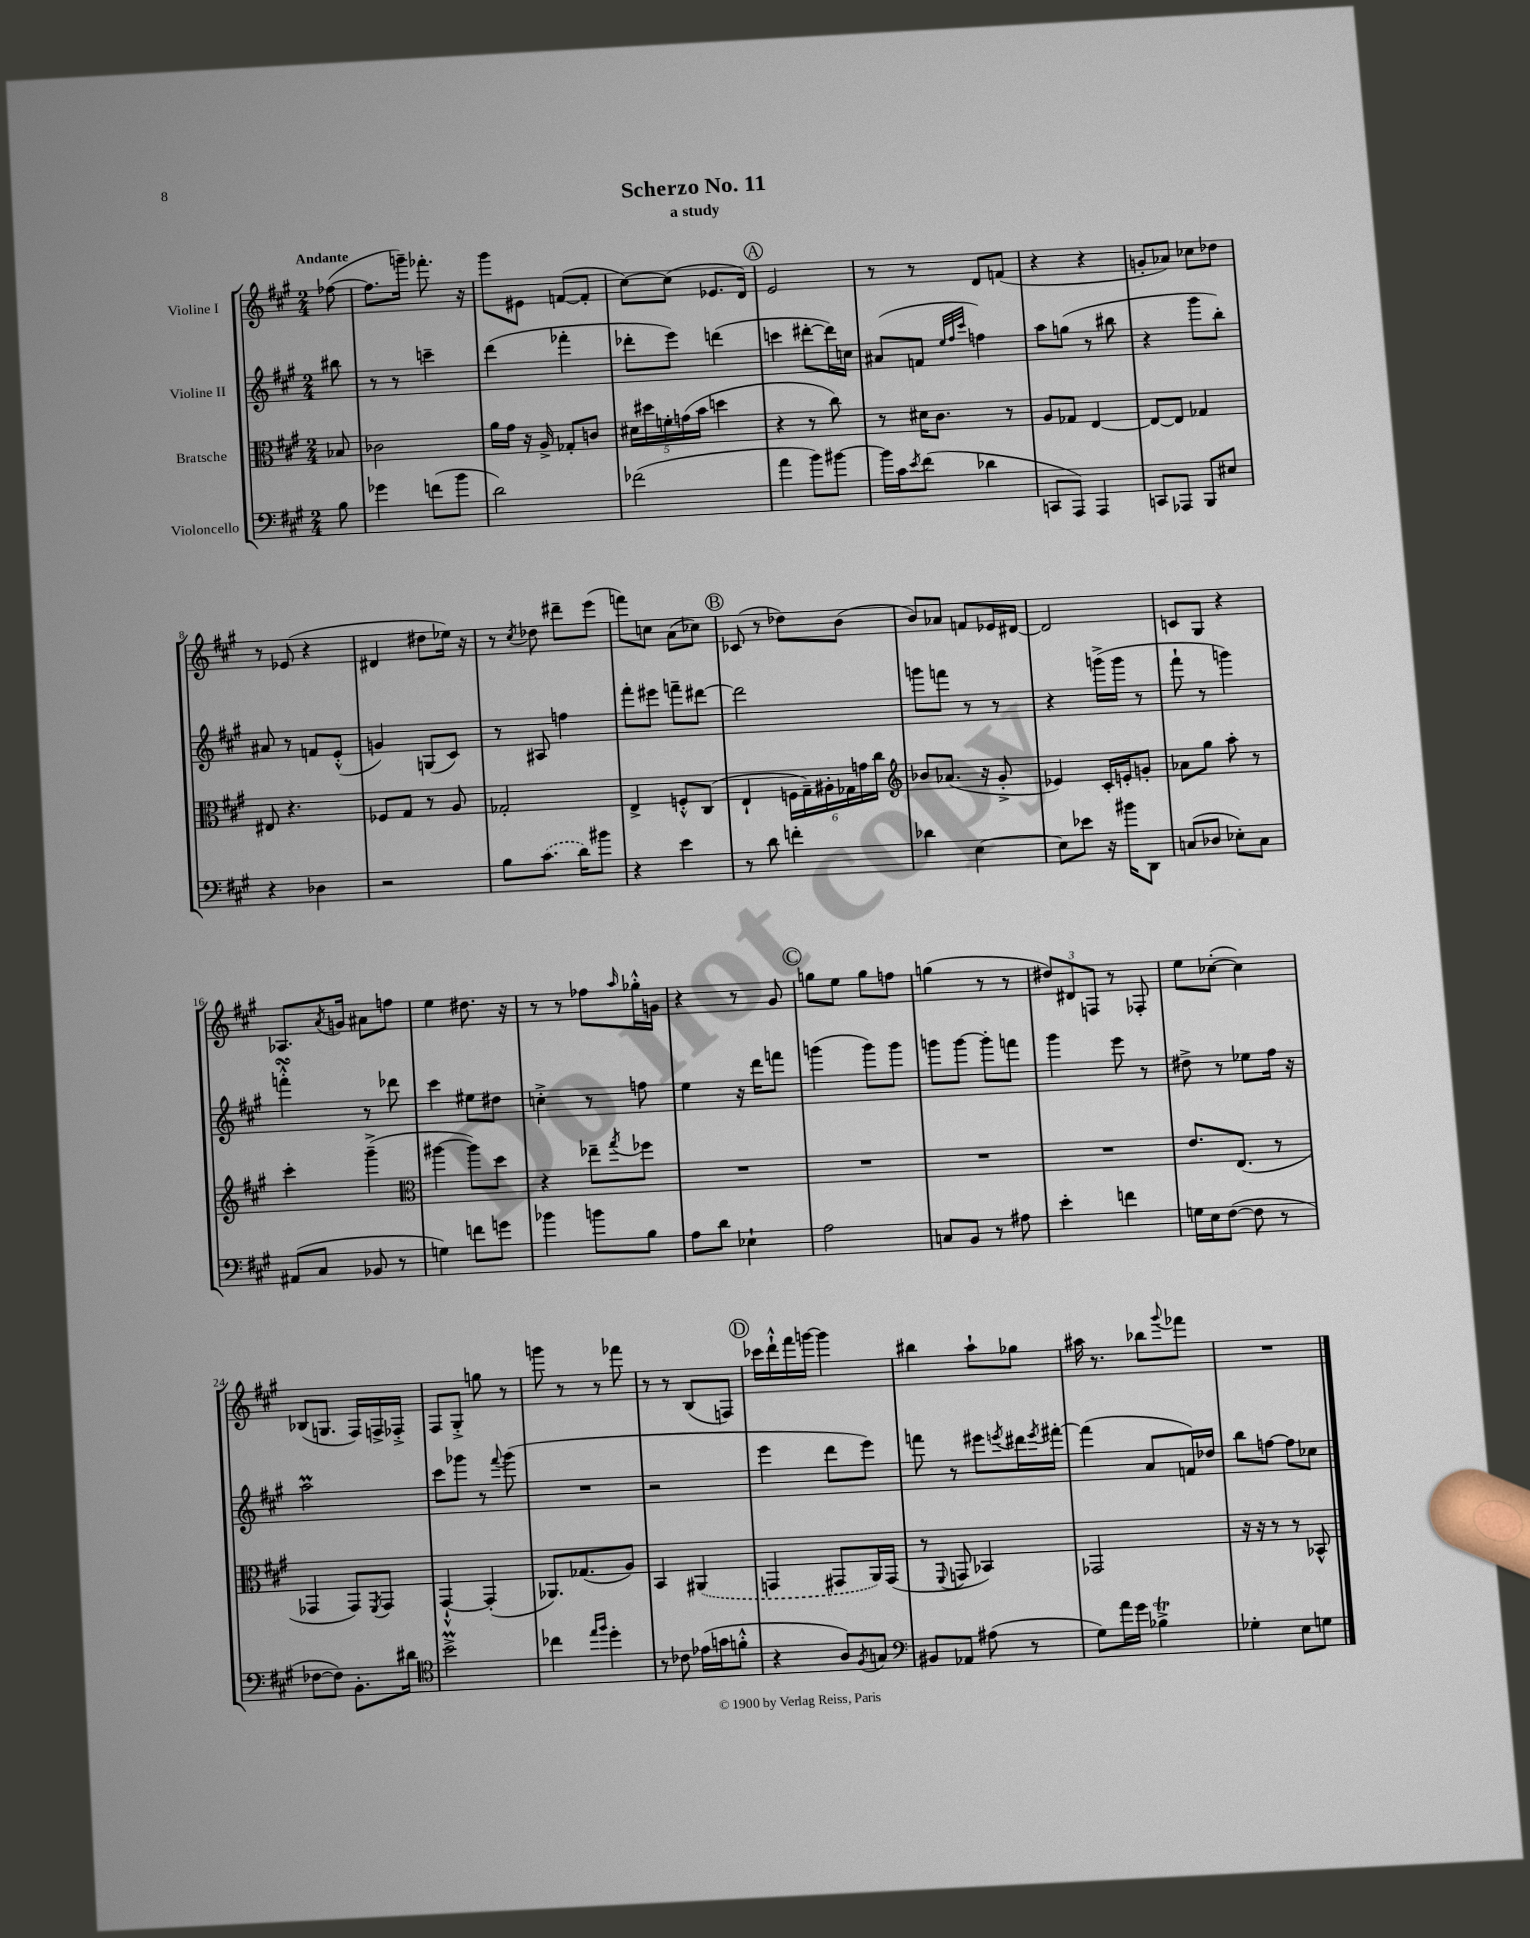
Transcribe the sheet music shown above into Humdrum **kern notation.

**kern	**kern	**kern	**kern
*staff4	*staff3	*staff2	*staff1
*clefF4	*clefC3	*clefG2	*clefG2
*k[f#c#g#]	*k[f#c#g#]	*k[f#c#g#]	*k[f#c#g#]
*M2/4	*M2/4	*M2/4	*M2/4
8B\	8B-/	8bb#\	([8ff-\
=	=	=	=
4g-\	2c-\	8r	8.ff-\]L
.	.	8r	.
.	.	.	16ggg~\Jk)
(8f\L	.	4ccc~\	8.fff-'\
8b\J	.	.	.
.	.	.	16r
=	=	=	=
2d\)	16a\LL	(4ddd\	8ggg#\L
.	16g#\JJ	.	.
.	16r	.	8e#\J
.	16A^/	.	.
.	8G-'/L	4fff-'\	([8f/L
.	8c/J	.	8f'/]J
=	=	=	=
(2f-\	20d#\LL	8ddd-'\L	[8cc#\L)
.	20dd#\	.	.
.	20f'\	.	.
.	.	8eee\J)	(8cc#\]J
.	(20g\	.	.
.	20b\JJ	.	.
.	4dd\	(4ddd\	8.e-/L
.	.	.	16d/Jk)
=	=	=	=
4a\	4r	4ccc\	2e/
8b\L)	8r	[8ddd#'\L	.
[8b#\J	8cc#\)	16ddd#\]L)	.
.	.	16cc\JJ	.
=	=	=	=
16b#\]LL	8r	(8a#/L	8r
16c#\J	.	.	.
8qe/	.	.	.
(8f#\J	16d#\LK	8f/J	8r
.	8.c#\J	.	.
.	.	32qqee/LLL	.
.	.	32qqff#/	.
.	.	32qqccc#/JJJ	.
4d-\	.	4ff\)	8d/L
.	8r	.	(8f/J
=	=	=	=
8CC/L	8A/L	8aa\L	4r
8AAA/J)	8G-/J	(8gg\J	.
4AAA/	[4E/	8r	4r
.	.	8bb#\	.
=	=	=	=
8CC/L	8E/_L	4r	8g'/L
8AAA-/J	8E/]J	.	8a-/J)
8BBB/L	4G-/	8ggg#\L	8cc-\L
8E#/J	.	8bb'\J)	8dd-\J
=	=	=	=
4r	8E#/	8a#/	8r
.	4.r	8r	(8e-/
4D-\	.	8f/L	4r
.	.	(8e'^^/J	.
=	=	=	=
2r	8F-/L	4g/)	4d#/
.	8G#/J	.	.
.	8r	(8G/L	8dd#\L
.	8A/	8c#/J)	16ee-\Jk)
.	.	.	16r
=	=	=	=
8B\L	2G-'/	8r	8r
.	.	.	8qcc#/
(8.c#\J	.	8A#/	8dd-\
.	.	4ff\	8ddd#~\L
16d\LK)	.	.	.
8b#\J	.	.	(8eee\J
=	=	=	=
4r	4E^/	8fff#'\L	8fff\L)
.	.	8eee#\J	8cc\J
4e\	8F'^^/L	8fff~\L	(8a\L
.	(8C#/J	[8ddd#\J	8cc-\J)
=	=	=	=
8r	4E`/	2ddd#\]	(8c-/
8d\	.	.	8r
4f'\	24F\LL	.	8dd-\L)
.	24G#~\)	.	.
.	24A#'\	.	.
.	24G-\	.	(8b\J
.	24g\	.	.
.	24cc#\JJ	.	.
=	=	=	=
*	*clefG2	*	*
4d-\	8b-/L	8ggg\L	8b/L)
.	(8.a-/J	8fff\J	8a-/J
[4E\	.	8r	8f/L
.	16r	.	.
.	8g#'^/	8r	16e-/L
.	.	.	[16d#/JJ
=	=	=	=
8E\]L	4e-/)	4r	2d#/]
8e-\J	.	.	.
16r	16c#'/LL	(16ggg^\LL	.
16b#\LK	16e'/J	16ggg\JJ	.
8DD\J	8g'/J	8r	.
=	=	=	=
(8C/L	8a-\L	8fff#`\	8c/L
8D-/J	8gg#\J	8r	8G#/J
8E-'\L)	8aa'\	4ggg\)	4r
8C\J	8r	.	.
=	=	=	=
(8AA#/L	4ccc#'\	4fff'^^\	8.A-/L
8C#/J	.	.	.
.	.	.	8qa/
.	.	.	16g/Jk
8BB-/	(4ggg#~^\	8r	8a#\L
8r	.	8ddd-\	8ff\J
=	=	=	=
*	*clefC3	*	*
4G\)	[4aa#\	4ccc#\	4ee\
8f\L	8aa#\]L)	8ee#\L	8.dd#\
8g\J	8dd\J	8dd#\J	.
.	.	.	16r
=	=	=	=
4b-\	4r	4cc'^\	8r
.	.	.	8r
8b\L	8ee-~\L	8r	8ff-\L
.	8qgg#/	.	16qqaa/
8B\J	8ff-\J	8ff\	16gg-'^^\L
.	.	.	16g\JJ
=	=	=	=
8A\L	2r	4ee\	4r
8d\J	.	.	.
4E-`\	.	16r	8r
.	.	16ddd\LK	.
.	.	8fff\J	8g#/
=	=	=	=
2A\	2r	(4ggg\	8gg\L
.	.	.	8ee\J
.	.	8ggg\L)	8gg\L
.	.	8ggg\J	8ff\J
=	=	=	=
8C/L	2r	8ggg\L	(4gg\
8BB/J	.	[8ggg\J	.
8r	.	8ggg'\]L	8r
8A#\	.	8fff\J	8r
=	=	=	=
4e'\	2r	4ggg#\	12dd#/L)
.	.	.	12d#/
.	.	.	12F/J
4f\	.	8eee\	8r
.	.	8r	8F-'/
=	=	=	=
16G\LL	8.e/L	8dd#^\	8ee\L
16E\J	.	.	.
([8F#\J	.	8r	([8cc-'\J
.	(8.E/J	.	.
8F#\]	.	8ee-\L	4cc-\])
8r	8r	16ff#\Jk	.
.	.	16r	.
=	=	=	=
[8F-\L	4GG-/	2aa\	(8B-/L
8F-\]J)	.	.	8.G/J
8.BB'\L	8GG-/L)	.	.
.	.	.	16F#/LL)
.	8qFF#/	.	.
.	8GG-/J	.	16F^/
16d#\Jk	.	.	16F-'^/JJ
=	=	=	=
*clefC4	*	*	*
2b^\	[4GG#`^^/	8ccc#\L	8F#/L
.	.	8ggg-\J	8G#'^/J
.	(4GG#'/]	8r	8gg\
.	.	8qqfff#/	.
.	.	(8ggg-\	8r
=	=	=	=
4cc-\	8.AA-/L)	2r	8ggg\
.	.	.	8r
.	(8.G-/	.	.
16qqee/LL	.	.	.
16qqff#/JJ	.	.	.
4dd'\	.	.	8r
.	8A/J)	.	8fff-\
=	=	=	=
8r	4BB/	2r	8r
8c-\	.	.	8r
(16e-\LL	(4AA#/	.	(8B/L
16g\J	.	.	.
8f'^^\J	.	.	8F/J)
=	=	=	=
4r	4GG/	4eee\	16ccc-\LL
.	.	.	16ddd`^^\
.	.	.	16fff#\
.	.	.	[16ggg\JJ
8A/L)	8GG#/L	8ddd\L	4ggg\]
8qF#/	.	.	.
8G/J	16AA/L)	8eee\J)	.
.	(16GG#/JJ	.	.
=	=	=	=
*clefF4	*	*	*
8BB#/L	8r	8fff\	4bb#\
.	8qqFF#/	.	.
8AA-/J	8GG/	8r	.
(8A#\	4BB-/)	8eee#\L	8aa`\L
.	.	8qeee/	.
8r	.	16ddd#\L	8gg-\J
.	.	8qeee/	.
.	.	[16fff#'\JJ	.
=	=	=	=
8G#\L)	2GG-/	(4fff#\]	16aa#\
.	.	.	8.r
16a\L	.	.	.
16g#\JJ	.	.	.
4B-^\	.	8a/L	8bb-\L
.	.	.	8qqggg#/
.	.	16f/L)	8fff-\J
.	.	16dd-/JJ	.
=	=	=	=
4G-'\	16r	8bb\L	2r
.	16r	.	.
.	8r	[8ff\J	.
8E\L	8r	8ff\]L	.
8G\J	8BB-^^/	8cc-\J	.
==	==	==	==
*-	*-	*-	*-
